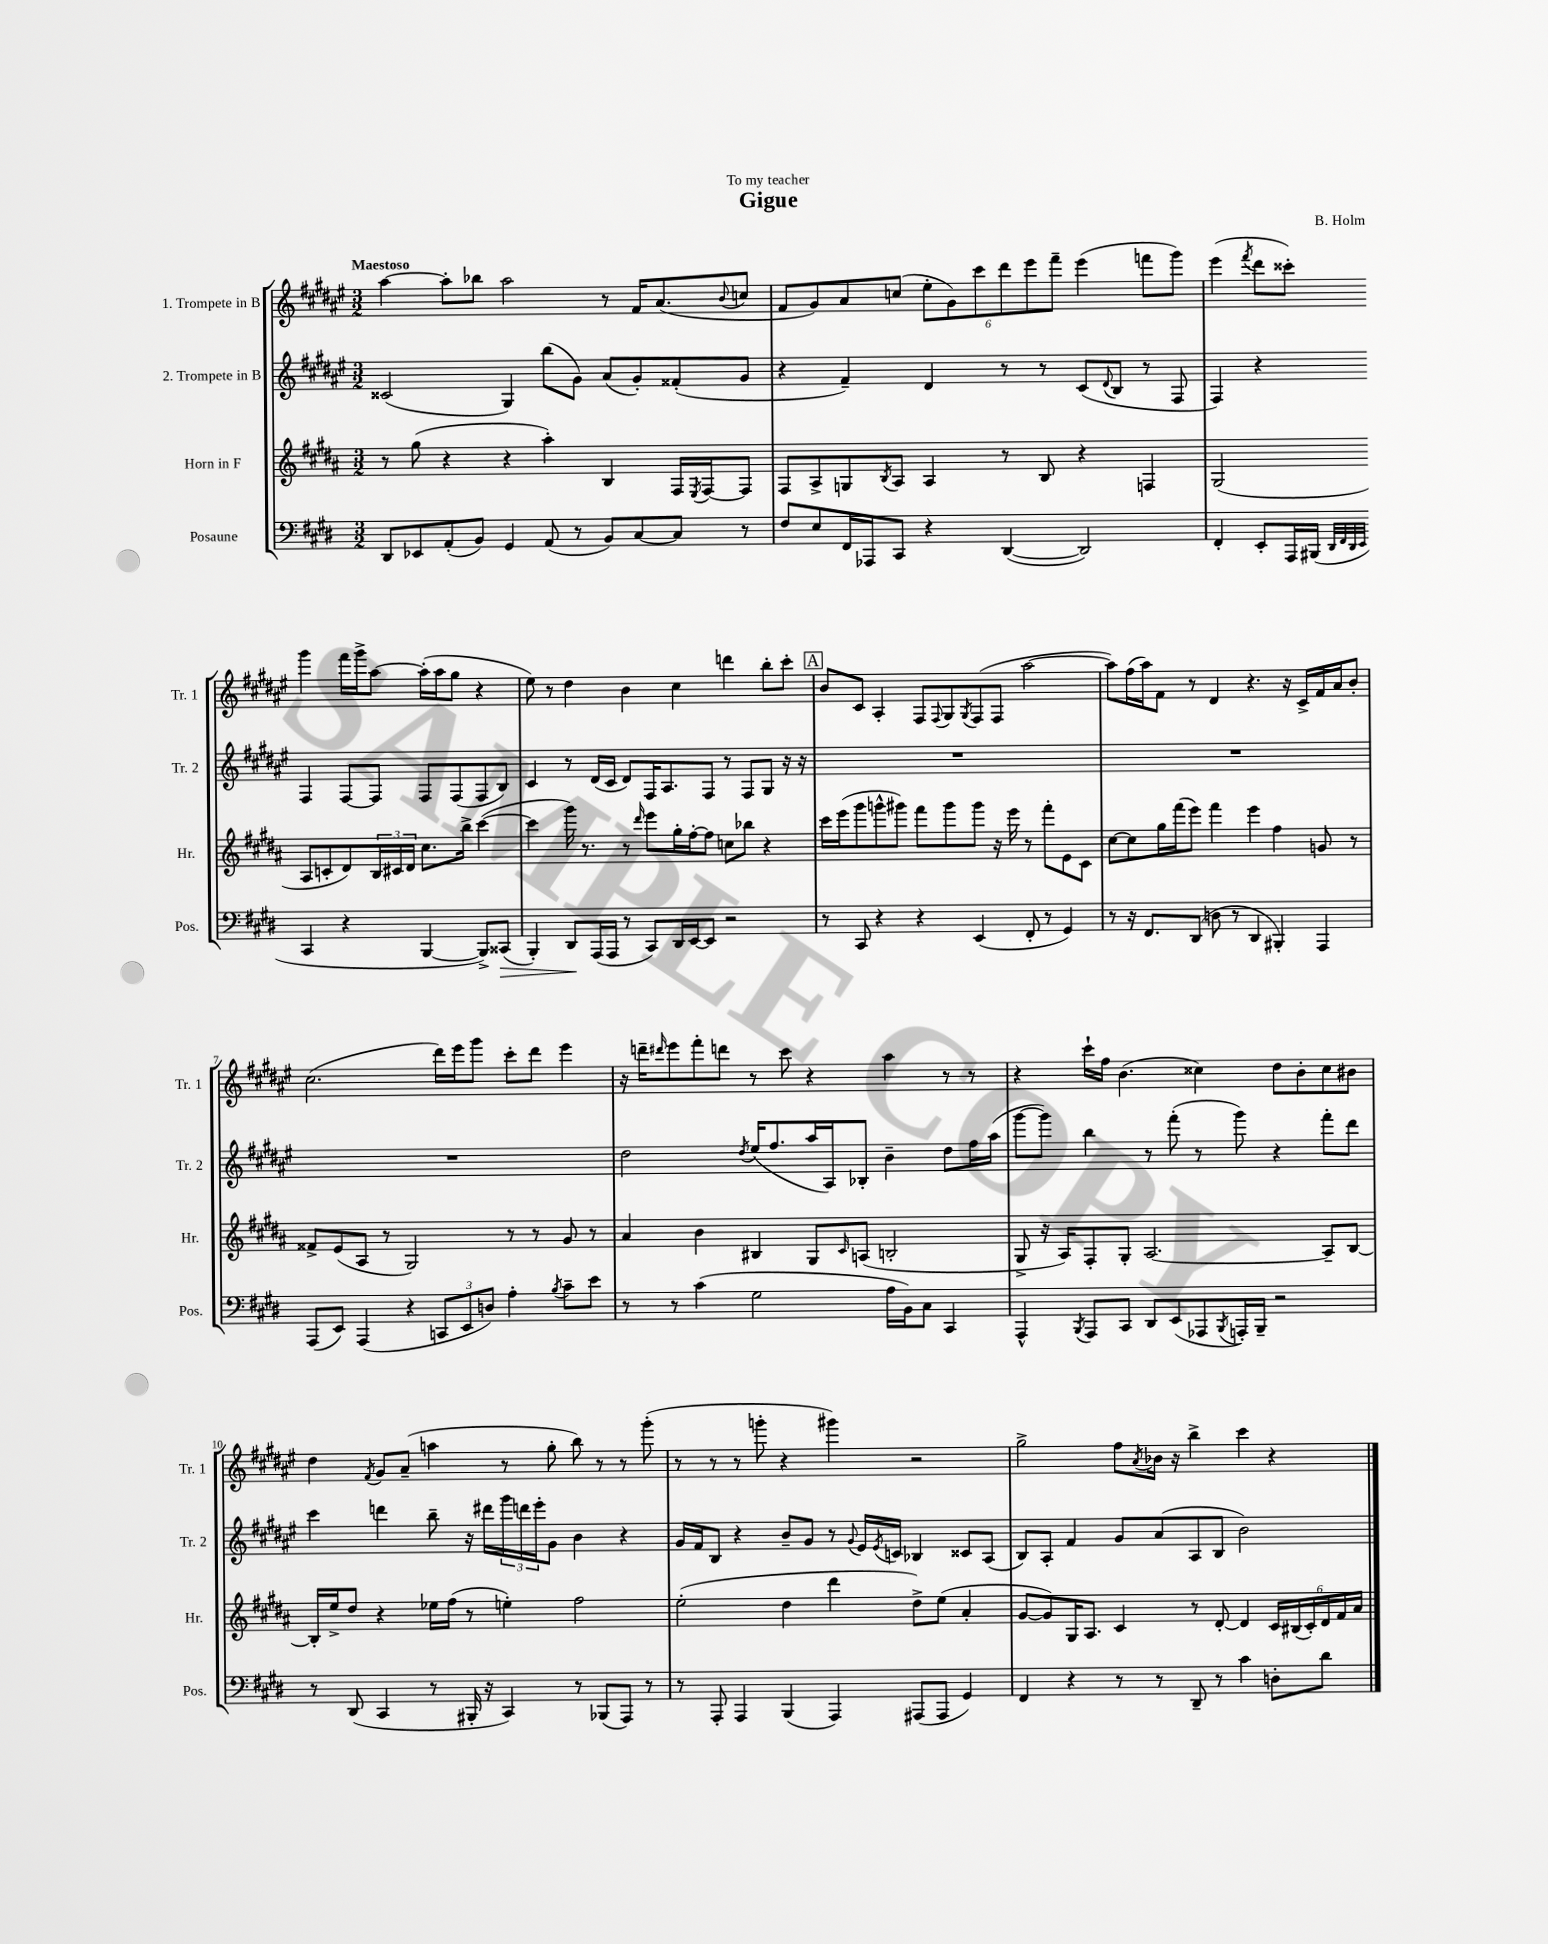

**kern	**kern	**kern	**kern
*staff4	*staff3	*staff2	*staff1
*clefF4	*clefG2	*clefG2	*clefG2
*k[f#c#g#d#]	*k[f#c#g#d#a#]	*k[f#c#g#d#a#e#]	*k[f#c#g#d#a#e#]
*M3/2	*M3/2	*M3/2	*M3/2
8DD#	8r	(2c##	[4aa#
8EE-	(8gg#	.	.
(8AA'	4r	.	8aa#']
8BB)	.	.	8bb-
4GG#	4r	4G#)	2aa#
(8AA	4aa#')	(8bb	.
8r	.	8g#)	.
8BB)	4B	(8a#	8r
[8C#	.	8g#')	16f#
.	.	.	(8.a#
8C#]	16F#	(8f##'	.
.	8qE	.	.
.	[16F#	.	.
.	.	.	8qqb
8r	8F#]	8g#	8cc
=	=	=	=
8F#	8F#	4r	8f#
8E	8A#^	.	8g#)
16FF#	8G	4f#~)	8a#
16AAA-	.	.	.
.	8qB	.	.
8CC#	8A#	.	(8cc
4r	4A#	4d#	12ee#'
.	.	.	12g#)
.	.	.	12ccc#
([4DD#	8r	8r	12ddd#
.	.	.	12eee#
.	8B	8r	.
.	.	.	12fff#~
2DD#])	4r	(8c#	(4eee#
.	.	8qqd#	.
.	.	8B	.
.	4F	8r	8fff
.	.	8F#	8ggg#)
=	=	=	=
4FF#'	(2G#	4F#)	(4eee#
.	.	.	8qfff#
8EE'	.	4r	8ddd#
16AAA	.	.	8ccc##')
(16BBB#	.	.	.
32qqDD#	.	.	.
32qqFF#	.	.	.
32qqDD#	.	.	.
32qqEE	.	.	.
4CC#	8A#	4F#	4ggg#
.	8c'	.	.
4r	8d#)	[8F#	16fff#
.	.	.	16ggg#^
.	24B	8F#]	[8aa#
.	24c#	.	.
.	24d#	.	.
[4BBB#	8.cc#	8F#	(16aa#']
.	.	.	16aa#
.	.	(8F#	8gg#
.	16bb^	.	.
8BBB#^])	([4ccc#	8F#	4r
(8CC##	.	8B)	.
=	=	=	=
4BBB')	4ccc#]	4c#	8ee#)
.	.	.	8r
8DD#	16ggg#)	8r	4dd#
.	8.r	.	.
(16AAA	.	(16d#	.
16AAA	.	16c#	.
8r	8r	8d#)	4b
.	16qqddd#	.	.
8CC#)	8eee	16F#	.
.	.	8.A#	.
16DD#	16gg#'	.	4cc#
[16EE	[16ff#'	.	.
8EE]	8ff#]	8F#	.
2r	8cc	8r	4ddd
.	8bb-	8F#	.
.	4r	8G#	8bb'
.	.	16r	8ccc#'
.	.	16r	.
=	=	=	=
8r	16ccc#	1.r	8b
.	(16eee	.	.
8CC#	8ggg#	.	8c#
4r	8ggg^^	.	4A#'
.	8ggg#)	.	.
4r	8fff#	.	8F#
.	.	.	8qqF#
.	8ggg#	.	8G#
.	.	.	8qG#
(4EE	8ggg#	.	(8F#
.	16r	.	8F#
.	16eee	.	.
8FF#'	8r	.	[2aa#
8r	8fff#'	.	.
4GG#)	8e	.	.
.	8c#	.	.
=	=	=	=
8r	[8cc#	1.r	8aa#])
16r	8cc#]	.	(16ff#
8.FF#	.	.	16aa#)
.	16gg#	.	8f#
.	(16fff#	.	.
(8DD#	8eee)	.	8r
8D	4fff#	.	4d#
8r	.	.	.
4DD#	4eee	.	4.r
4BBB#')	4ff#	.	.
.	.	.	16r
.	.	.	16c#^
4AAA	8g	.	16f#
.	.	.	16a#
.	8r	.	8b'
=	=	=	=
(8AAA	8f##^	1.r	(2.cc#
8EE)	(8e	.	.
(4AAA	8A#	.	.
.	8r	.	.
4r	2G#)	.	.
12CC	.	.	16ddd#)
.	.	.	16eee#
12EE	.	.	.
.	.	.	8ggg#
12D)	.	.	.
4A'	8r	.	8ccc#'
.	8r	.	8ddd#
8qB	.	.	.
8c#~	8g#	.	4eee#
8e	8r	.	.
=	=	=	=
8r	4a#	2dd#	16r
.	.	.	16ddd~
.	.	.	16qqddd#
8r	.	.	8eee#
(4c#	4b	.	8fff#'
.	.	.	8ddd
.	.	8qdd#	.
2G#	4B#	(16ee#	8r
.	.	8.ff#	.
.	.	.	8ccc#
.	8G#	16aa#	4r
.	.	16A#)	.
.	16qqc#	.	.
.	(8A	8B-'	.
16A	2B'	4b~	4aa#
16BB)	.	.	.
8C#	.	.	.
4CC#	.	8dd#	8r
.	.	16ff#	8r
.	.	(16aa#	.
=	=	=	=
4AAA^^	8G#^	[8ggg#	4r
.	16r	8ggg#])	.
.	16A#)	.	.
8qBBB	.	.	.
8AAA	8F#'	4bb	16ccc#`
.	.	.	16ff#
8CC#	8G#'	.	(4.b
8DD#	[2.A#	8r	.
(8EE	.	(8fff#'	.
8AAA-	.	8r	4cc##)
8qBBB	.	.	.
16AAA')	.	8ggg#)	.
16BBB~	.	.	.
2r	.	4r	8dd#
.	.	.	8b'
.	8A#~]	8fff#'	8cc##
.	[8B	8ddd#	8b#
=	=	=	=
8r	16B']	4ccc#	4dd#
.	16ee^	.	.
(8DD#	8dd#	.	.
.	.	.	8qf#
4CC#	4r	4ddd	8g#
.	.	.	(8a#~
8r	16ee-	8bb~	4aa
.	(16ff#	.	.
16BBB#'	8r	16r	.
16r	.	16ddd#	.
4CC#)	4ee')	24ggg#	8r
.	.	24ddd	.
.	.	24eee#'	.
.	.	8g#	8gg#'
8r	2ff#	4b	8bb)
(8BBB-	.	.	8r
8AAA)	.	4r	8r
8r	.	.	(8ggg#'
=	=	=	=
8r	(2ee'	16g#	8r
.	.	16f#	.
8AAA'	.	8B	8r
4AAA	.	4r	8r
.	.	.	8ggg'
(4BBB	4dd#	8b~	4r
.	.	8g#	.
4AAA)	4ddd#	8r	4ggg#)
.	.	8qqg#	.
.	.	16e#	.
.	.	8qe#	.
.	.	16c	.
(8AAA#	8dd#^)	4B-	2r
8AAA#	(8ee	.	.
4GG#)	4a#'	8c##	.
.	.	(8A#	.
=	=	=	=
4FF#	[8g#	8B)	2gg#^
.	8g#])	8A#'	.
4r	16G#	4f#	.
.	8.A#	.	.
8r	4c#	8g#	8ff#
.	.	.	8qa#
8r	.	(8a#	16b-
.	.	.	16r
8DD#~	8r	8A#	4bb^
8r	[8d#'	8B	.
4c#	4d#]	2b)	4ccc#
8D'	24c#	.	4r
.	(24B#	.	.
.	24c#')	.	.
8d#	24d#	.	.
.	24f#	.	.
.	24a#	.	.
==	==	==	==
*-	*-	*-	*-
